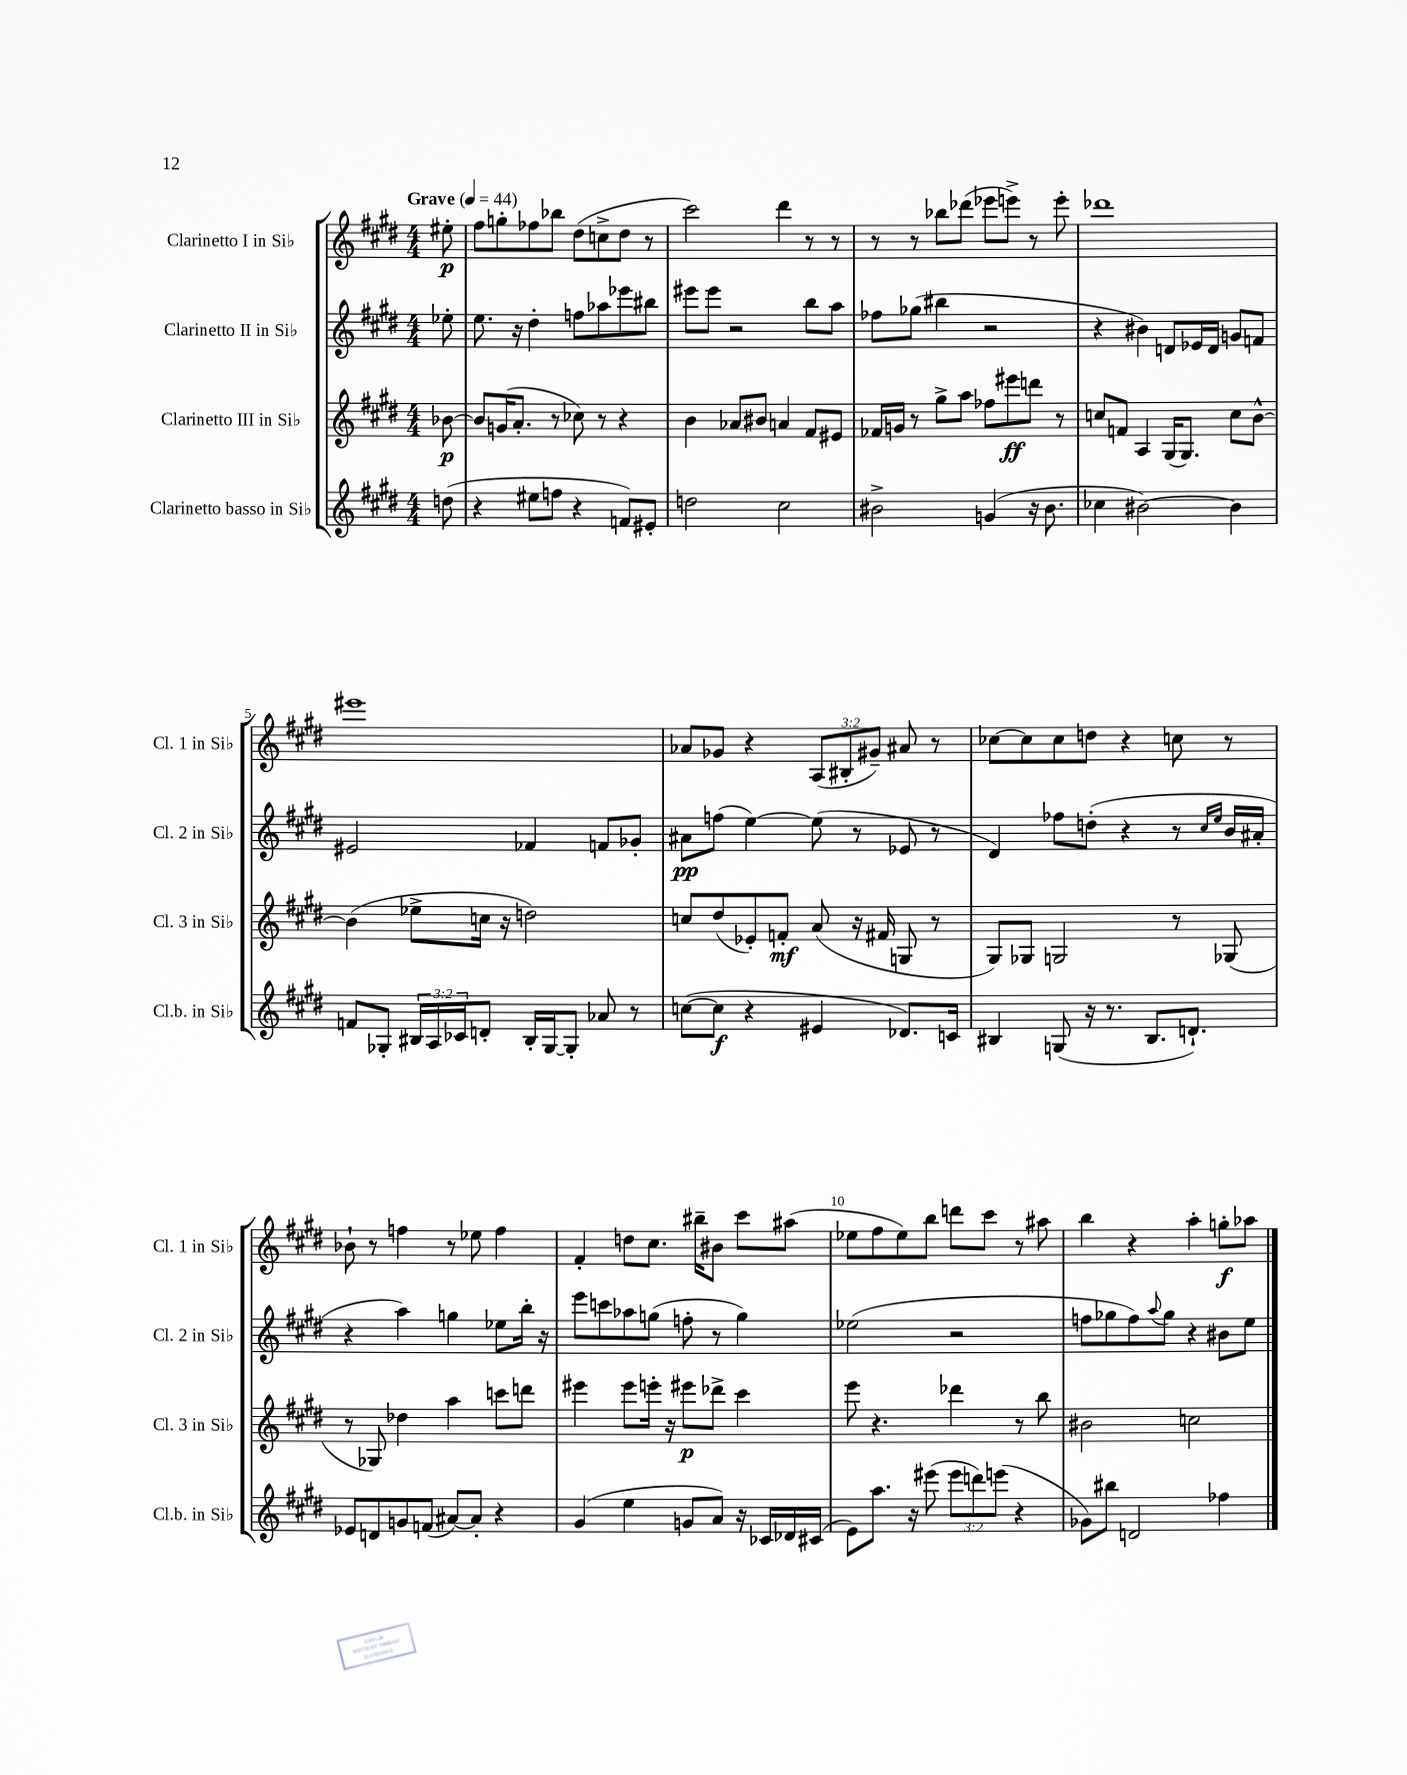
<<
\new StaffGroup <<
\new Staff = "s0" \with { instrumentName = "Clarinetto I in Sib" shortInstrumentName = "Cl. 1 in Sib" } {
    \clef treble \key e \major \numericTimeSignature \time 4/4 \override Staff.TupletNumber.text = #tuplet-number::calc-fraction-text \partial 8 \tempo "Grave" 4 = 44
    eis''8-.\p |
    fis''8 g''8-. fes''8 bes''8 dis''8( c''8-> dis''8 r8 |
    cis'''2) dis'''4 r8 r8 |
    r8 r8 bes''8 des'''8( ees'''8 e'''8->) r8 e'''8-. |
    des'''1 |
    eis'''1 |
    aes'8 ges'8 r4 \tuplet 3/2 { a8( bis8-. gis'8--) } ais'8 r8 |
    ces''8~ ces''8 ces''8 d''8 r4 c''8 r8 |
    bes'8-! r8 f''4 r8 ees''8 f''4 |
    fis'4-. d''8 cis''8. bis''16-- bis'8 cis'''8 ais''8( |
    ees''8 fis''8 ees''8) b''8 d'''8 cis'''8 r8 ais''8 |
    b''4 r4 a''4-. g''8-.\f aes''8 \bar "|." |
}
\new Staff = "s1" \with { instrumentName = "Clarinetto II in Sib" shortInstrumentName = "Cl. 2 in Sib" } {
    \clef treble \key e \major \numericTimeSignature \time 4/4 \partial 8
    ees''8-. |
    e''8. r16 dis''4-. f''8 aes''8 ees'''8 bis''8 |
    eis'''8 eis'''8 r2 b''8 a''8 |
    fes''8 ges''8( bis''4 r2 |
    r4 bis'4) d'8 ees'16 d'16 g'8 f'8 |
    eis'2 fes'4 f'8 ges'8-. |
    ais'8\pp f''8( e''4~) e''8( r8 ees'8 r8 |
    dis'4) fes''8 d''8-.( r4 r8 \grace { cis''16 e''16 } b'16 ais'16-. |
    r4 a''4) g''4 ees''8 b''16-. r16 |
    e'''8 c'''8 aes''8 g''8( f''8-. r8 g''4) |
    ees''2( r2 |
    f''8 ges''8 f''8) \appoggiatura { a''8 } ges''8 r4 bis'8 e''8 \bar "|." |
}
\new Staff = "s2" \with { instrumentName = "Clarinetto III in Sib" shortInstrumentName = "Cl. 3 in Sib" } {
    \clef treble \key e \major \numericTimeSignature \time 4/4 \partial 8
    bes'8~\p |
    bes'8 g'16( a'8.-. r8 ces''8) r8 r4 |
    b'4 aes'8 bis'8 a'4 fis'8 eis'8 |
    fes'16 g'16 r8 gis''8-> a''8 fes''8 eis'''8\ff d'''8 r8 |
    c''8 f'8 a4 gis16( gis8.) c''8 b'8~-^ |
    b'4( ees''8-> c''16 r16 d''2) |
    c''8 dis''8( ees'8-.) f'8-.\mf a'8( r16 fis'16 g8 r8 |
    gis8) ges8 g2 r8 ges8( |
    r8 ges8) des''4 a''4 c'''8 d'''8 |
    eis'''4 eis'''8 e'''16-. r16 eis'''8\p des'''8-> cis'''4 |
    e'''8 r4. des'''4 r8 b''8 |
    bis'2 c''2 \bar "|." |
}
\new Staff = "s3" \with { instrumentName = "Clarinetto basso in Sib" shortInstrumentName = "Cl.b. in Sib" } {
    \clef treble \key e \major \numericTimeSignature \time 4/4 \override Staff.TupletNumber.text = #tuplet-number::calc-fraction-text \partial 8
    d''8( |
    r4 eis''8 f''8 r4 f'8) eis'8-. |
    d''2 cis''2 |
    bis'2-> g'4( r16 bis'8. |
    ces''4 bis'2~) bis'4 |
    f'8 ges8-. \tuplet 3/2 { bis16 a16 ces'16 } d'8-. bis16-. ges16~ ges8-. aes'8 r8 |
    c''8~( c''8\f r4 eis'4 des'8.) c'16 |
    bis4 g8( r16 r8. bis8. d'8.-!) |
    ees'8 d'8 g'8 f'8( ais'8~) ais'8-. r4 |
    gis'4( e''4 g'8 a'8) r16 ces'16 des'16 cis'16( |
    e'8) a''8. r16 eis'''8( \tuplet 3/2 { eis'''8 d'''8) e'''8( } r4 |
    ges'8) bis''8 d'2 fes''4 \bar "|." |
}
>>
>>
\layout { \context { \Score \override BarNumber.break-visibility = ##(#f #t #t) barNumberVisibility = #(every-nth-bar-number-visible 5) } }
